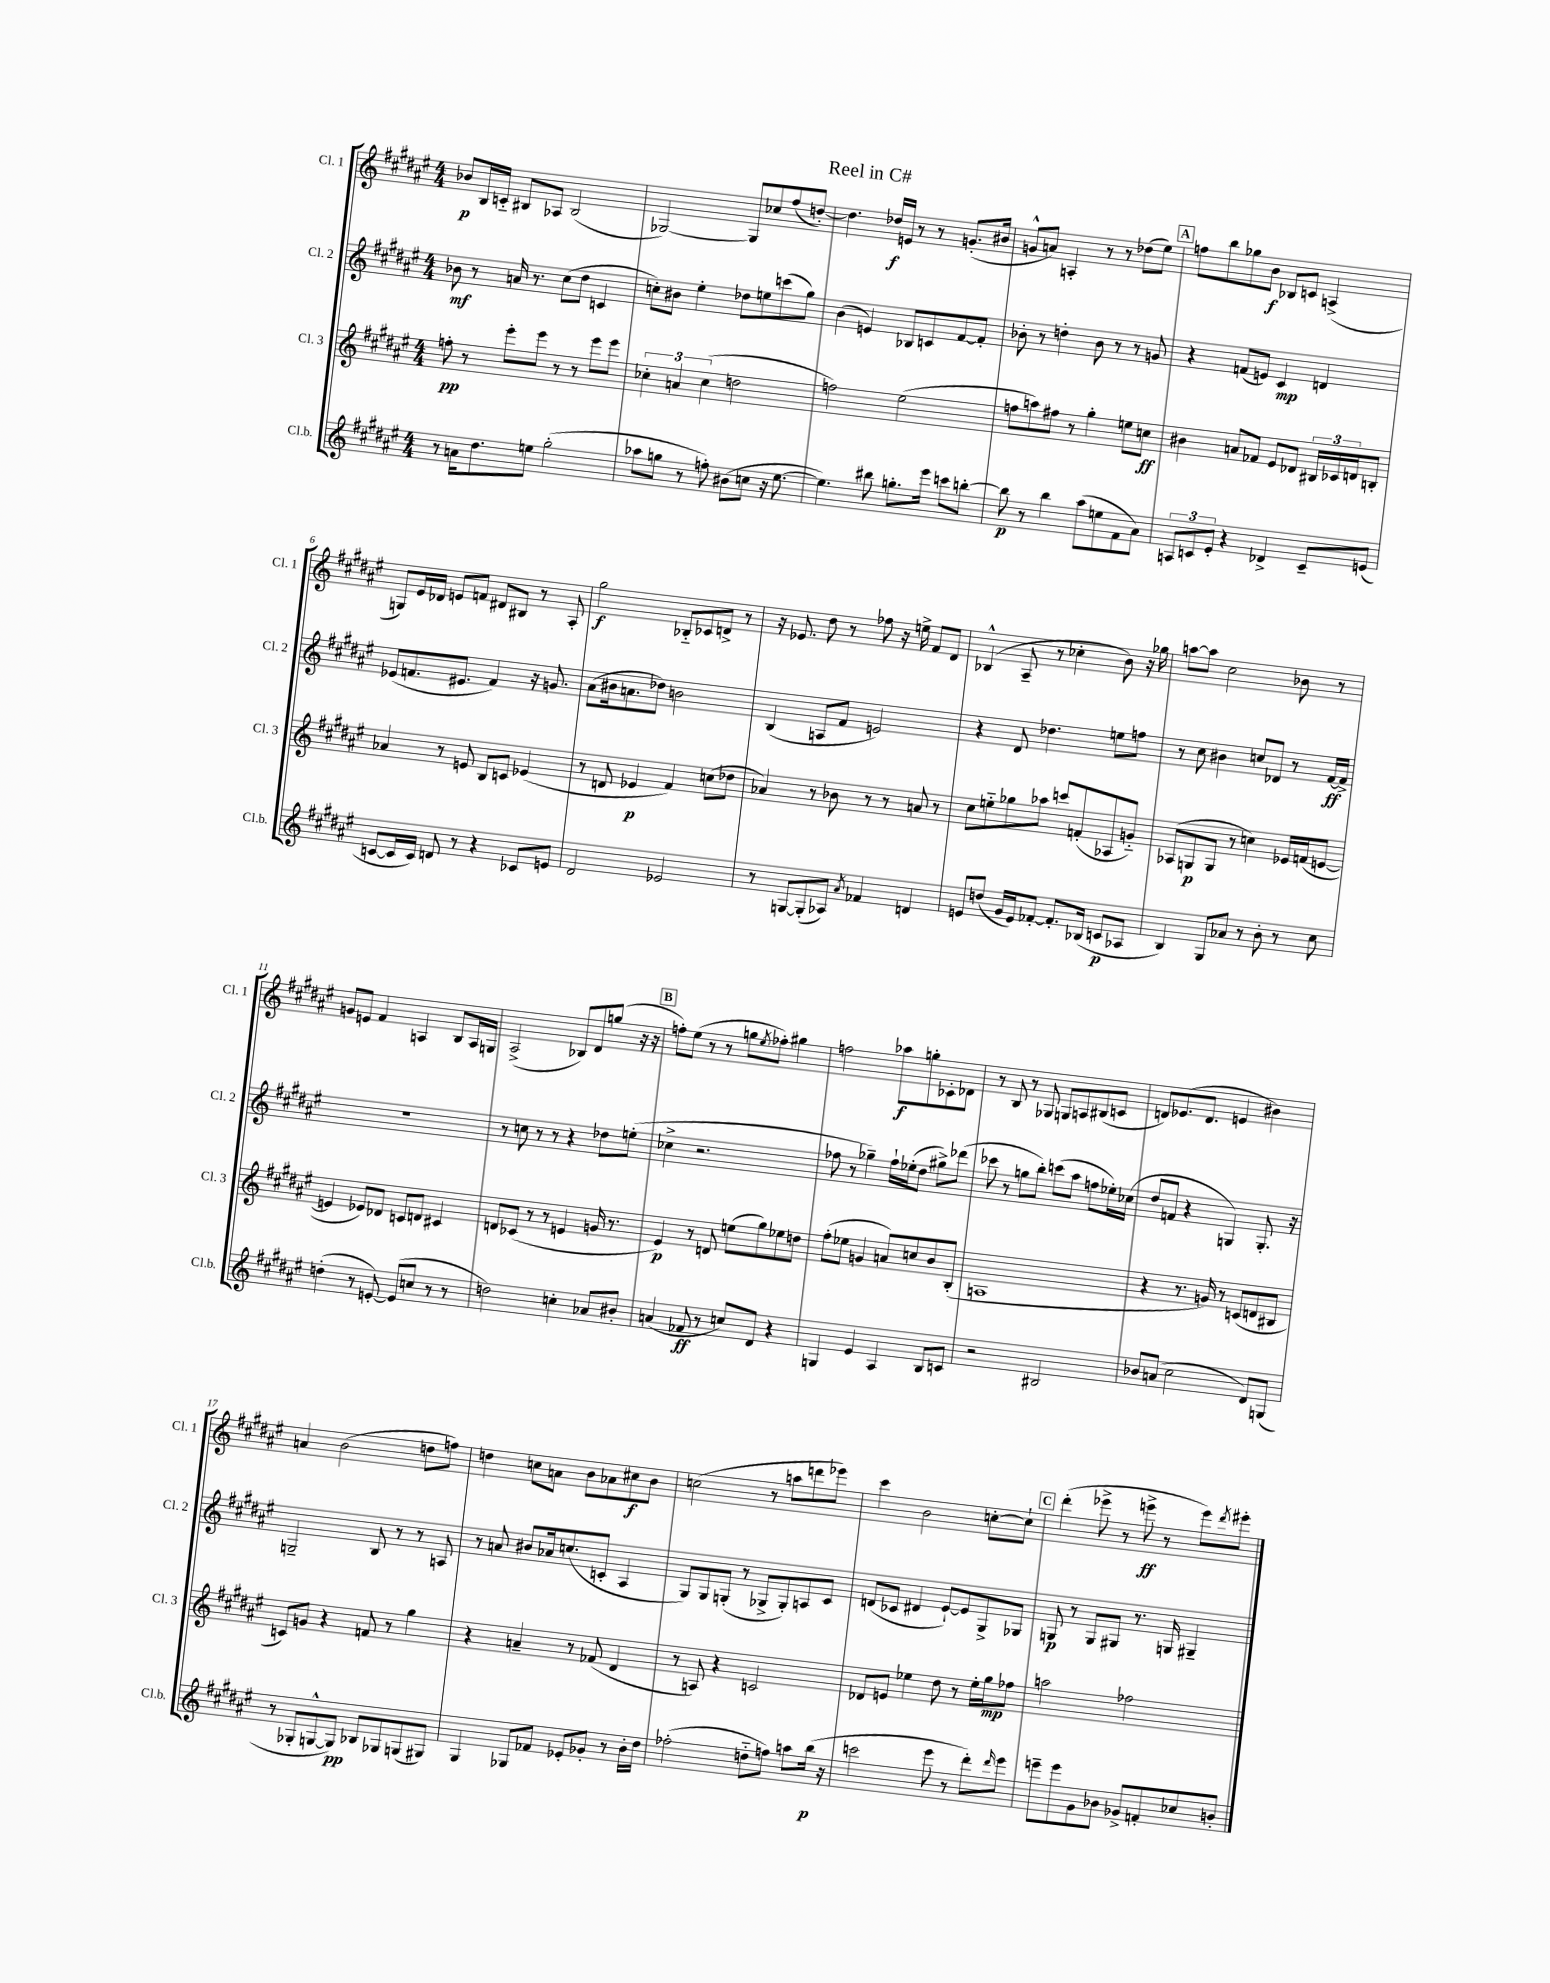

**kern	**kern	**kern	**kern
*staff4	*staff3	*staff2	*staff1
*clefG2	*clefG2	*clefG2	*clefG2
*k[f#c#g#d#a#e#]	*k[f#c#g#d#a#e#]	*k[f#c#g#d#a#e#]	*k[f#c#g#d#a#e#]
*M4/4	*M4/4	*M4/4	*M4/4
8r	8ff'	8b-	8b-
16a	8r	8r	16B
8.dd#	.	.	16c'~
.	8eee#'	16a	8B#
.	.	8.r	.
8ee	8eee#	.	8A-
(2gg#'	8r	(8cc#	(2B#
.	8r	8dd#	.
.	8eee#	4c	.
.	8eee#	.	.
=	=	=	=
8aa-	6cc-'	8cc')	[2G-)
8gg	.	8b#	.
.	6a	.	.
8r	.	4ee#'	.
.	(6cc-	.	.
8ff')	.	.	.
(8b#	2dd	8dd-	8G-]
8cc	.	8ee	8cc-
16r	.	(8ccc	(8ff#
[8.ee#	.	.	.
.	.	8gg#)	[8dd')
=	=	=	=
4.ee#])	2ff)	(4b	4.dd]
.	.	4e)	.
8bb#	.	.	16dd-
.	.	.	16e
8.gg'	(2ee#	8B-	8r
.	.	8c	8r
16eee#	.	.	.
8ccc	.	[8f#	(8.g'
[8bb'	.	8f#']	.
.	.	.	16b#
=	=	=	=
8bb]	8ff	8b-'	8g^^
8r	8aa)	8r	8a)
4bb	8ff#	4dd'	4A'
.	8r	.	.
(8aa#	4gg#'	8b-	8r
8ee	.	8r	8r
8f#	8ee	8r	(8dd-
8a#)	8cc	8g	8ee#)
=	=	=	=
12A	4b#	4r	8ff
12c	.	.	.
.	.	.	8bb
12e#'	.	.	.
4r	8a	(8f	8gg-
.	8f-	8e)	8b
4d-^	8e#	4c#	8B-
.	8d-	.	8c
8c~	24B#	4d	(4A^
.	24c-	.	.
.	24d	.	.
(8e	8B'	.	.
=	=	=	=
[8c	4a-	(8e-	8G)
16c]	.	8.f	16e#
16c)	.	.	16d-
8d	8r	.	8e
.	.	8.e#	.
8r	8e	.	8f
4r	8B	4f)	8d#
.	8c	.	8B#
8c-	(4e-	16r	8r
.	.	8.g	.
8e	.	.	8A#'
=	=	=	=
2d#	8r	(8a#	2gg#
.	8d	16b#	.
.	.	8.a	.
.	4e-	.	.
.	.	8dd-)	.
2e-	4f#)	2b	8B-'~
.	.	.	8c-
.	(8cc	.	8d^
.	8dd-	.	8r
=	=	=	=
8r	4a-)	(4B	16r
.	.	.	8.e-
[8G	.	.	.
(8G']	8r	8A	8dd#
8A-)	8b-	8f#	8r
8qa#	.	.	.
4f-	8r	2e)	8ff-
.	8r	.	16r
.	.	.	16ee^
4d	8a	.	8f#
.	8r	.	8d#
=	=	=	=
8e	8cc#	4r	(4B-^^
(8dd	8ee'~	.	.
16g#	8gg-	8d#	8A#~
16e)	.	.	.
[8f-'	8aa-	4.dd-	8r
8.f-']	8ccc	.	4cc-'
.	(8f'	.	.
(16B-	.	.	.
8c	8A-	8ee	8b)
8A-	8g'~)	8ff	16r
.	.	.	16gg-
=	=	=	=
4B)	(8A-	8r	[8aa
.	8G	8cc#	8aa]
8G#	8G	4b#	2cc#
8a-	8r	.	.
8r	4cc)	8cc	.
8b'	.	8d-	.
8r	16e-	8r	8b-
.	(16f	.	.
8cc#	[8e	[16f#	8r
.	.	16f#^]	.
=	=	=	=
(4dd'	4e]	1r	8g
.	.	.	8e
8r	8e-)	.	4f#
[8e')	8d-	.	.
(8e]	8c	.	4A
8cc	8d	.	.
8r	4c#	.	8B
8r	.	.	16A
.	.	.	16G
=	=	=	=
2dd)	8d	8r	(2A#^
.	(8c-	8cc	.
.	8r	8r	.
.	8r	8r	.
4cc'	4e	4r	8B-)
.	.	.	8d#
8a-	16g	8dd-	(8gg
.	8.r	.	.
8b#'	.	(8ee'	16r
.	.	.	16r
=	=	=	=
(4a	4e#)	4cc-^	8ff')
.	.	.	(8ee#
8f-	8r	2.r	8r
8r	8d	.	8r
8cc)	(8ee	.	8gg
.	.	.	8qee#
8d#	8gg#)	.	8ff-')
4r	8ee-	.	4gg#
.	8dd	.	.
=	=	=	=
4G	(8ff#'	8ff-	2ff
.	8ee-	8r	.
4e#	4g	4gg-~)	.
4A#	8a)	16ff-`	8aa-
.	.	(16ee-'	.
.	8cc	8dd#	8gg'
8B	8b	8gg#^)	8c-'
8c	(8B'	(8ddd-	8d-
=	=	=	=
2r	1A	8ccc-	8r
.	.	8r	8B
.	.	8gg	8r
.	.	8bb')	8G-
2B#	.	(8ccc	8G
.	.	8aa#	8A
.	.	8ff	(8B#
.	.	16ee-')	8c
.	.	(16cc-	.
=	=	=	=
8b-	4r	8dd#	8d)
(8a	.	8f	(8.e-
2cc#	8.r	4r	.
.	.	.	8.d
.	16g)	.	.
.	8r	4G)	4e
.	(8c	.	.
8d#)	8d	8.G'	4b#)
(8G	8B#	.	.
.	.	16r	.
=	=	=	=
8r	8c)	2G~	4a
8G-'	8g	.	.
[8G^^	4r	.	(2b
8G])	.	.	.
8B-	8f	8B	.
8G-	8r	8r	.
(8G	4gg#	8r	8dd
8G#)	.	8A	8ff)
=	=	=	=
4G#	4r	8r	4dd
.	.	8a	.
8G-	4a~	8b#	8cc
8f-	.	16a-	8a
.	.	(8.cc	.
8e-'	8r	.	8b
8g-'	(8f-	8c'	8a-
8r	4d#	4A#	8cc#
16b'	.	.	8b
16dd#	.	.	.
=	=	=	=
(2ff-'	8r	8G#)	(2cc
.	8A)	8G#	.
.	4r	(8G'	.
.	.	8r	.
8dd'~	2c	8G-^	8r
8ff)	.	8G-')	8aa
8aa	.	8A	8ddd
(16bb	.	8c#	8eee-)
16r	.	.	.
=	=	=	=
2ccc	8d-	(8d	4ccc#
.	8e	8c-	.
.	4ee-	4d#	2b
8eee#	8dd#	[8e#`)	.
8r	8r	8e#]	.
8ddd#')	16ee-'	8G#^	[8cc'
.	16gg#	.	.
16qqddd#	.	.	.
8eee#	8ff-	8G-	8cc`]
=	=	=	=
8eee~	2aa	8G	(4ddd#'
8eee	.	8r	.
8g#	.	8G	8eee-^
8b-	.	8G#	8r
8g-^	2ff-	8.r	8eee^
8f'	.	.	8r
.	.	16G	.
8cc-	.	4G#~	8eee)
.	.	.	8qddd#
8b'	.	.	8eee#'
==	==	==	==
*-	*-	*-	*-
